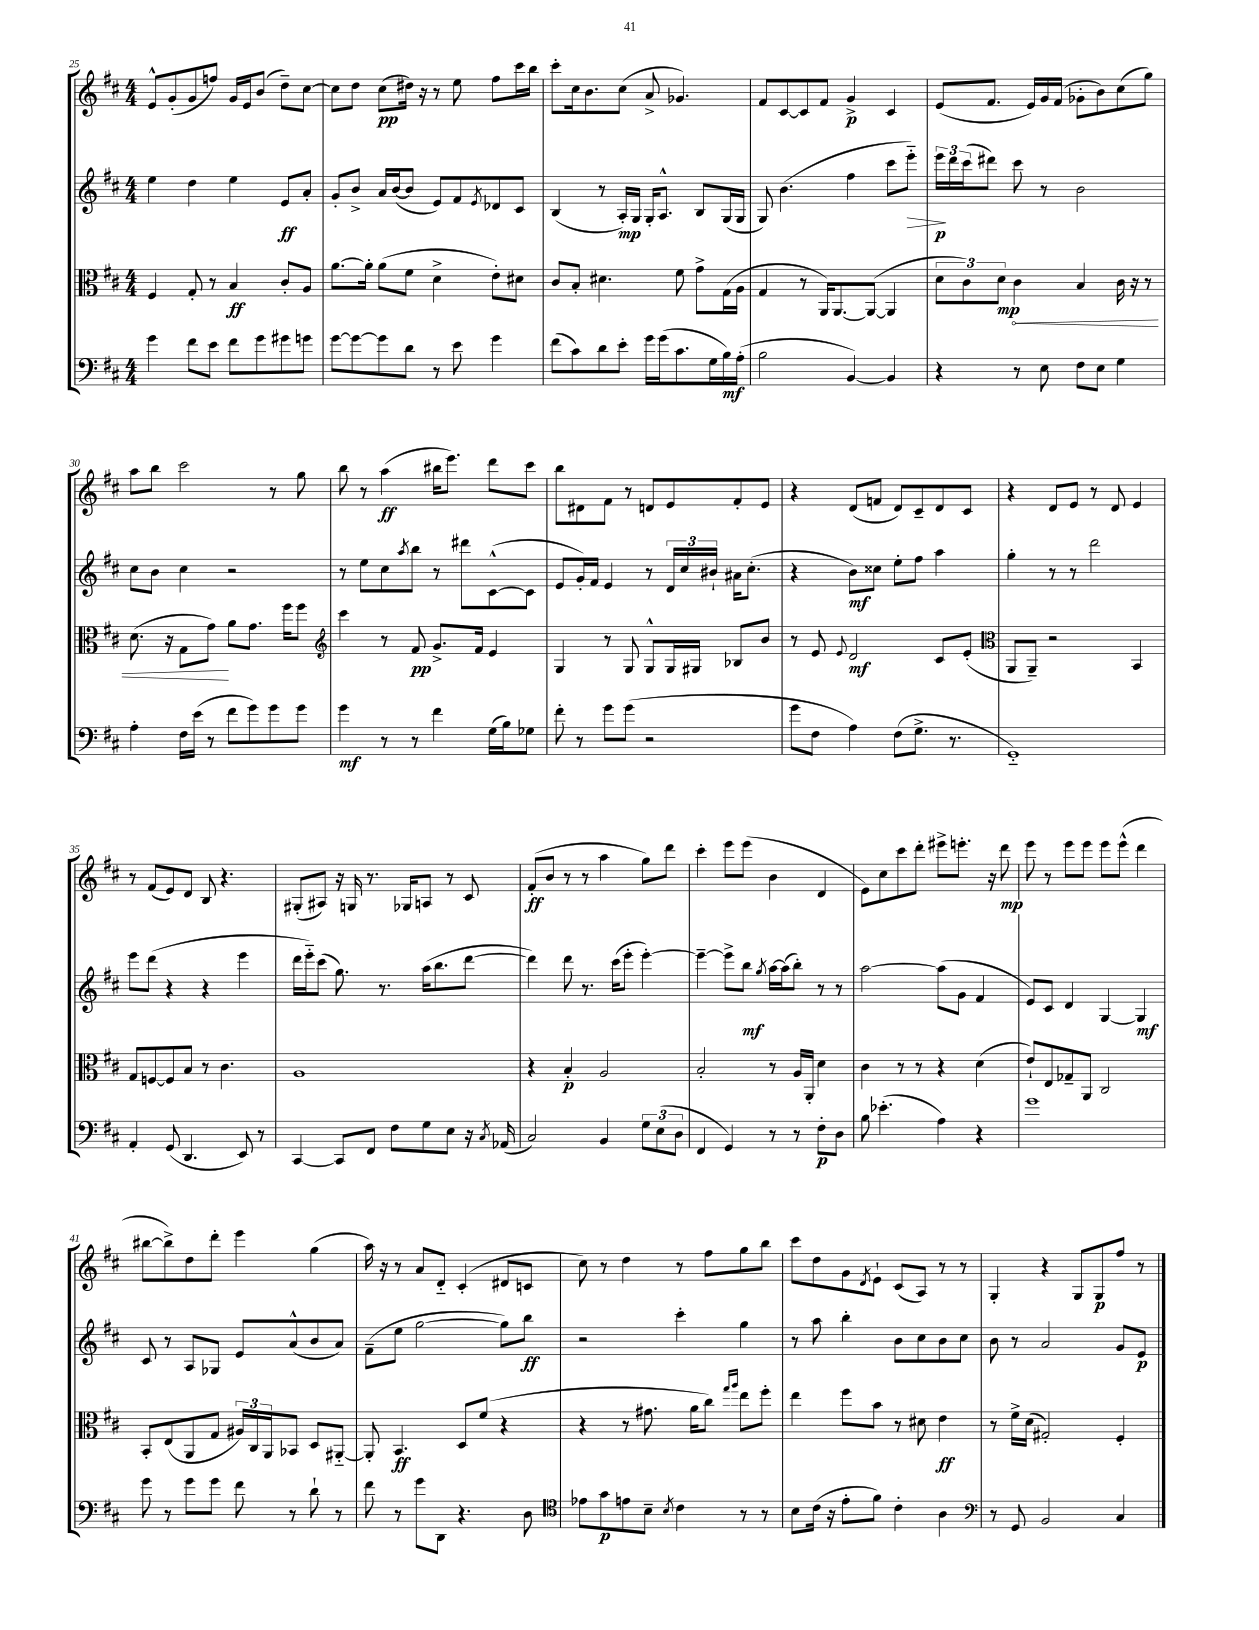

**kern	**kern	**kern	**kern
*staff4	*staff3	*staff2	*staff1
*clefF4	*clefC3	*clefG2	*clefG2
*k[f#c#]	*k[f#c#]	*k[f#c#]	*k[f#c#]
*M4/4	*M4/4	*M4/4	*M4/4
4g	4F#	4ee	8e^^
.	.	.	(8g'
8f#	8G'	4dd	8g
8e	8r	.	8ff)
8f#	4B	4ee	16g
.	.	.	16e
8g	.	.	(8b
8g#	8c#'	8e	8dd~)
8g	8A	8a'	[8cc#
=	=	=	=
[8g	[8.a	8g'	8cc#]
8g_	.	8b^	8dd
.	16a']	.	.
8g]	(8a	16a	(8cc#
.	.	([16b	.
8d	8f#	8b]	16dd#)
.	.	.	16r
8r	4d^	8e)	8r
8e	.	8f#	8ee
.	.	8qe	.
4g	8e')	8d-	8ff#
.	8d#	8c#	16ccc#
.	.	.	16bb
=	=	=	=
(8f#	8c#	(4B	8ccc#'
8c#)	8B'	.	16cc#
.	.	.	8.b
8d	4.d#	8r	.
8e'	.	16A')	(8cc#
.	.	16G	.
16g	.	16G'	8a^
(16g	.	8.A^^	.
8.c#	8f#	.	4.g-)
.	8g^	8B	.
16G	.	.	.
16B)	(16G	(16G	.
(16A'	16A	16G	.
=	=	=	=
2B	4G	8G)	8f#
.	.	(4.b	[8c#
.	8r	.	8c#]
.	16AA)	.	8f#
.	[8.AA	.	.
[4BB)	.	4ff#	4g^
.	(8AA_	.	.
4BB]	4AA]	8ccc#	4c#
.	.	8eee'~)	.
=	=	=	=
4r	12d	24eee	(8e
.	.	24ddd	.
.	12c#)	(24ccc#	.
.	.	8ddd#)	8.f#
.	12d	.	.
8r	4c#	8ccc#	.
.	.	.	16e)
8E	.	8r	16g
.	.	.	(16f#
8F#	4B	2b	8g-'
8E	.	.	8b)
4G	16c#	.	(8cc#
.	16r	.	.
.	8r	.	8gg)
=	=	=	=
4A'	(8.d	8cc#	8aa
.	.	8b	8bb
.	16r	.	.
16F#	8G	4cc#	2ccc#
(16e	.	.	.
8r	8g)	.	.
8f#	8a	2r	.
8g)	8.g	.	.
8g	.	.	8r
.	16ff#	.	.
8g	8ff#	.	8gg
=	=	=	=
*	*clefG2	*	*
4g	4ccc#	8r	8bb
.	.	8ee	8r
8r	8r	8cc#	(4aa
.	.	8qaa	.
8r	8f#	8bb	.
4f#	8.g^	8r	16bb#
.	.	.	8.eee)
.	.	8ddd#	.
.	16f#	.	.
(16G	4e	([8c#^^	8ddd
16B)	.	.	.
8G-	.	8c#]	8ccc#
=	=	=	=
8f#'	4G	8e	8bb
8r	.	16g')	8d#
.	.	16f#	.
8g	8r	4e	8f#
(8g	8G	.	8r
2r	8G^^	8r	8d
.	16G	24d	8e
.	.	24cc#	.
.	16G#	.	.
.	.	24b#`	.
.	8B-	16a#	8f#'
.	.	(8.cc#'	.
.	8b	.	8e
=	=	=	=
8g	8r	4r	4r
8F#	8e	.	.
.	8qqe	.	.
4A)	2d	8b)	(8d
.	.	8cc##	8f
(8F#	.	8ee'	8d)
8.G^	.	8ff#	8c#~
.	8c#	4aa	8d
8.r	.	.	.
.	(8e'	.	8c#
=	=	=	=
*	*clefC3	*	*
1GG'~)	8AA	4gg'	4r
.	8AA~)	.	.
.	2r	8r	8d
.	.	8r	8e
.	.	2ddd	8r
.	.	.	8d
.	4BB	.	4e
=	=	=	=
4AA'	8G	8eee	8r
.	[8F	(8ddd	(8f#
(8GG	8F]	4r	8e)
4.DD	8B	.	8d
.	8r	4r	8B
.	4.c#	.	4.r
8EE)	.	4eee	.
8r	.	.	.
=	=	=	=
[4CC#	1A	16ddd	(8G#'
.	.	16eee'~)	.
.	.	(8ccc#	8A#)
8CC#]	.	8.gg)	16r
.	.	.	16G
8FF#	.	.	8.r
.	.	8.r	.
8F#	.	.	.
.	.	.	16G-
8G	.	(16aa	8A
.	.	8.bb	.
8E	.	.	8r
16r	.	[8ddd	8c#
8qC#	.	.	.
(16AA-	.	.	.
=	=	=	=
2C#)	4r	4ddd])	(8f#'
.	.	.	8b
.	4B'	8ddd	8r
.	.	8.r	8r
4BB	2A	.	4aa
.	.	(16ccc#	.
.	.	8eee'	.
12G	.	[4eee')	8gg)
(12E	.	.	.
.	.	.	8ddd
12D	.	.	.
=	=	=	=
4FF#	2B'	4eee~_	4ccc#'
4GG)	.	8eee^]	8eee
.	.	8bb	(8eee
.	.	8qgg	.
8r	8r	[16aa	4b
.	.	(16aa]	.
8r	16A	8bb')	.
.	16AA'	.	.
8F#'	4d	8r	4d
8D	.	8r	.
=	=	=	=
8B	4c#	[2aa	8e)
(4.e-'	.	.	8cc#
.	8r	.	8ccc#
.	8r	.	8ddd'
4A)	4r	(8aa]	8eee#^
.	.	8g	8.eee'
4r	(4d	4f#	.
.	.	.	16r
.	.	.	8ddd
=	=	=	=
1g	8e`)	8e)	8eee
.	8E	8c#	8r
.	8G-~	4d	8eee
.	8AA	.	8eee
.	2C#	[4G	8eee
.	.	.	(8eee^^
.	.	4G]	4ddd
=	=	=	=
8g	8BB'	8c#	[8bb#
8r	(8E	8r	8bb#^])
8g	8AA	8A	8dd
8g	8G	8G-	8ddd'
8f#	24A#)	8e	4eee
.	24C#	.	.
.	24AA	.	.
8r	8BB-	(8a^^	.
8d`	8D	8b	(4gg
8r	[8AA#'~	8a)	.
=	=	=	=
8f#	8AA#']	(8f#~	16aa)
.	.	.	16r
8r	4.BB	8ee	8r
8g	.	[2gg	8a
8DD	.	.	8d'~
4.r	8D	.	(4c#'
.	(8f#	.	.
.	4r	8gg])	8d#
8D	.	8bb	8c
=	=	=	=
*clefC4	*	*	*
8e-	4r	2r	8cc#)
8g	.	.	8r
8e	8r	.	4dd
8B~	8.g#	.	.
8qB	.	.	.
4c#	.	4ccc#'	8r
.	16a	.	.
.	8cc#)	.	8ff#
.	16qqgg	.	.
.	16qqaa	.	.
8r	8ee	4gg	8gg
8r	8ff#'	.	8bb
=	=	=	=
8B	4ee	8r	8ccc#
(16c#	.	8aa	8dd
16r	.	.	.
8e'	8ff#	4bb'	8g
.	.	.	8qd
8f#)	8b	.	8e`
4c#'	8r	8b	(8c#
.	8d#	8cc#	8A)
4A	4e	8b	8r
.	.	8cc#	8r
=	=	=	=
*clefF4	*	*	*
8r	8r	8b	4G'
8GG	16f#^	8r	.
.	(16d	.	.
2BB	2G#')	2a	4r
.	.	.	8G
.	.	.	8G
4C#	4F#'	8g	8ff#
.	.	8e	8r
==	==	==	==
*-	*-	*-	*-
